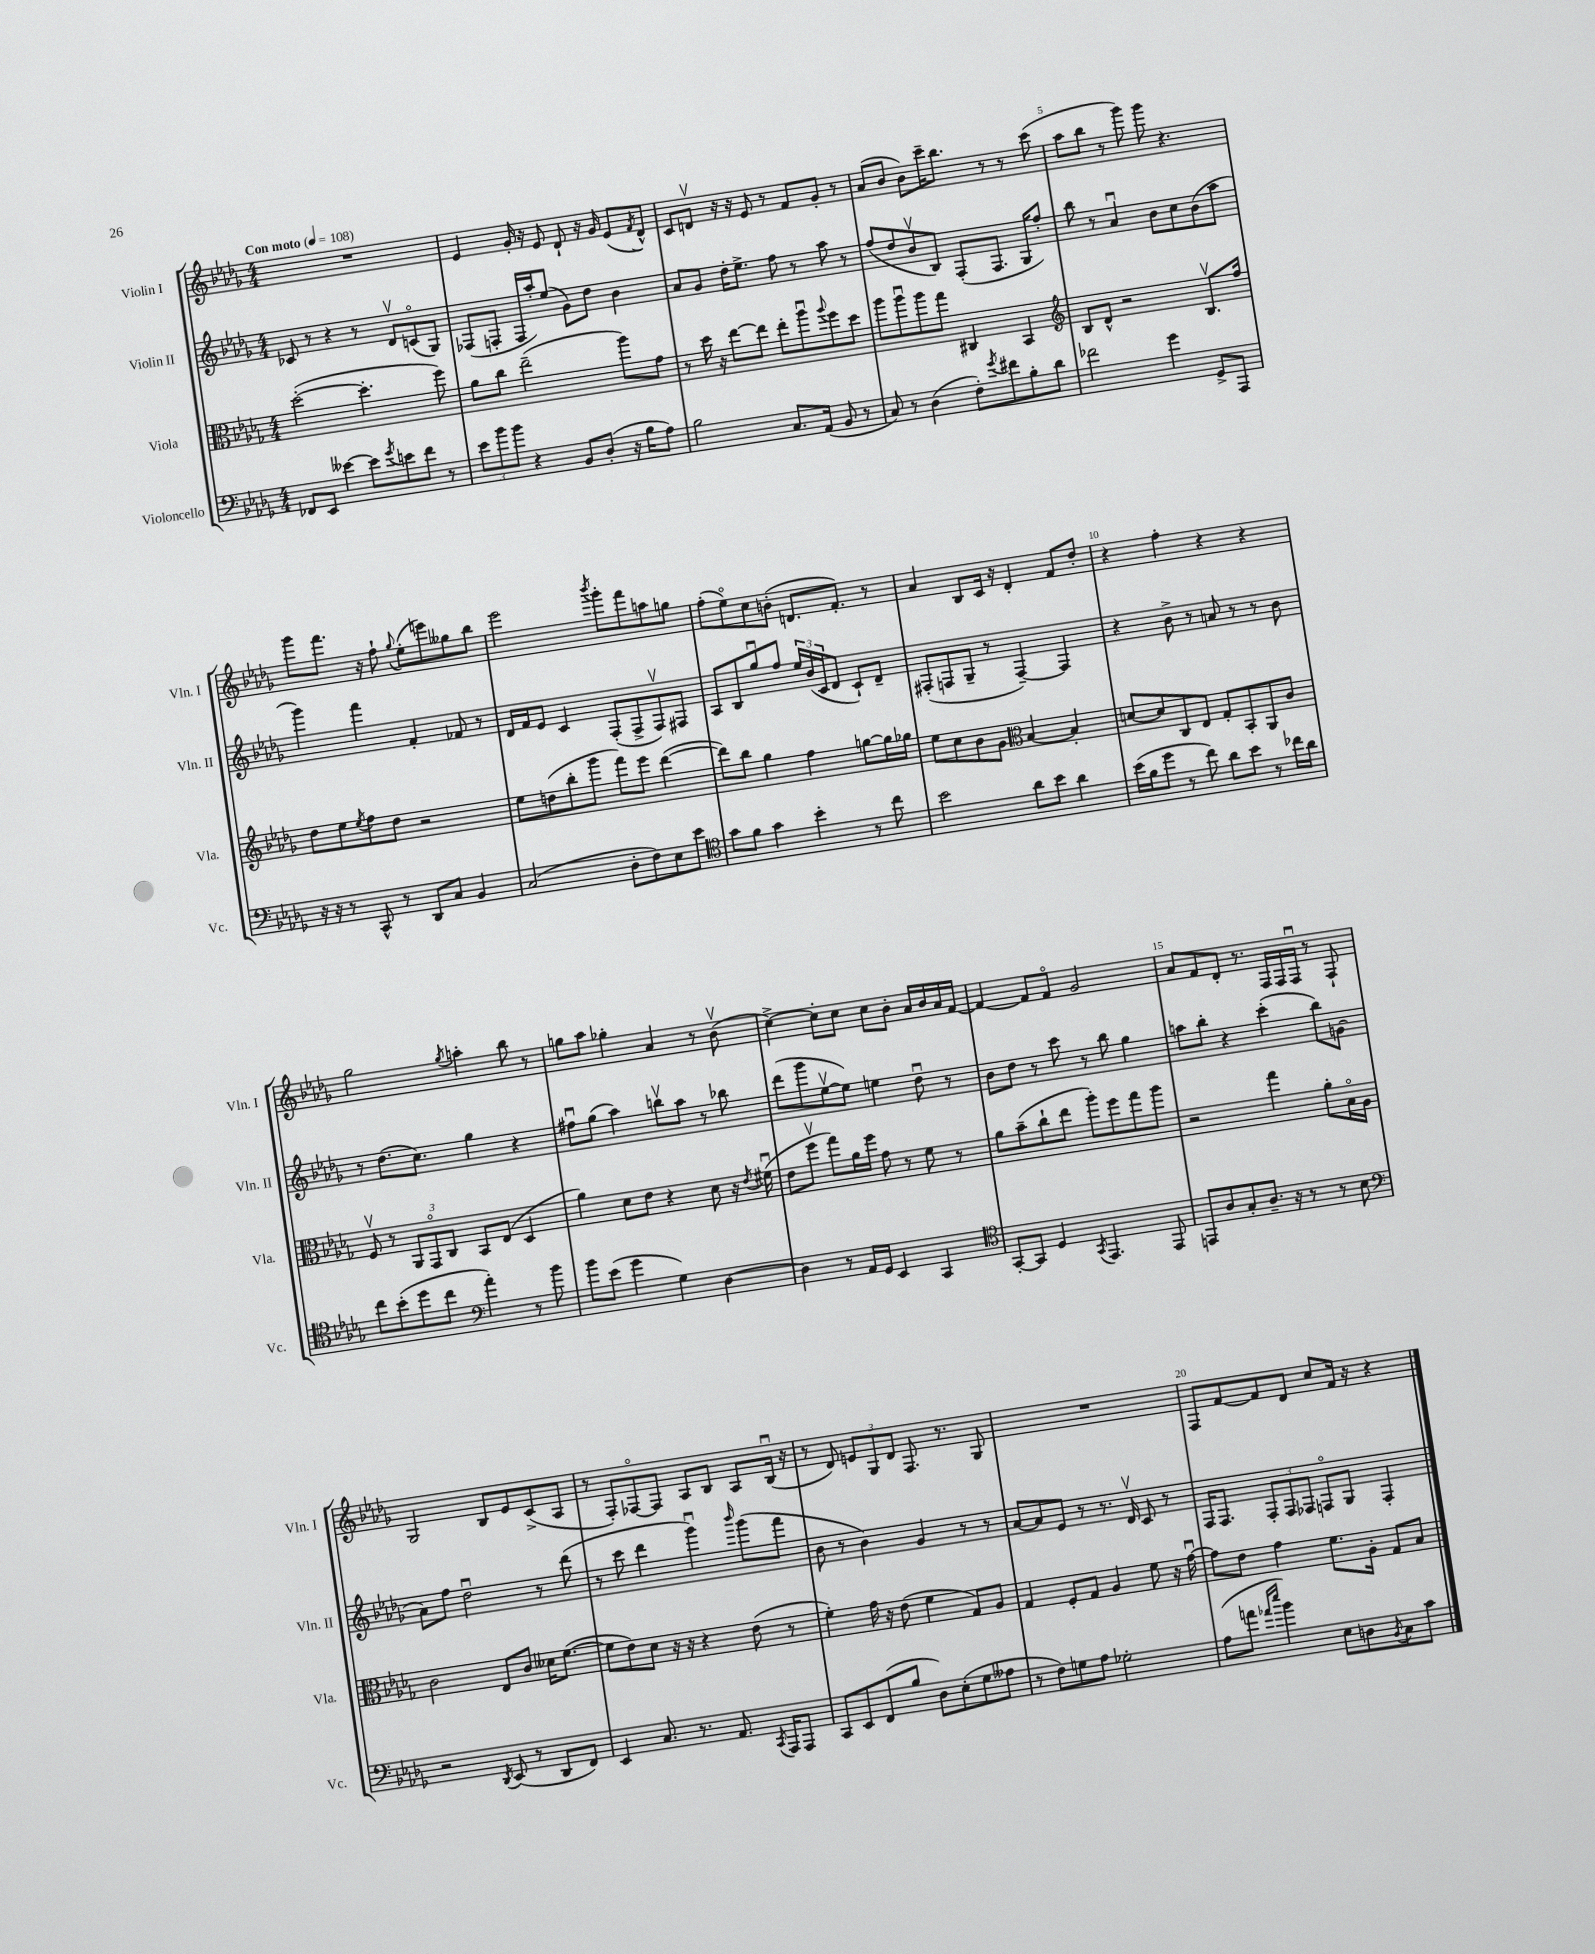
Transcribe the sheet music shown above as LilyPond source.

<<
\new StaffGroup <<
\new Staff = "s0" \with { instrumentName = "Violin I" shortInstrumentName = "Vln. I" } {
    \clef treble \key des \major \numericTimeSignature \time 4/4 \tempo "Con moto" 4 = 108
    R1 |
    ees'4 ges'16-. r16 ees'8 des'8-! r16 ges'16 ees'8( \acciaccatura { f'8 } des'8-^) |
    c'8 d'8\upbow r16 r16 ees'8 r8 f'8 ges'8-. r8 |
    aes'8( bes'8 bes'8) c'''16-- bes''8. r8 r8 c'''8( |
    aes''8 bes''8 r8 ges'''8) ges'''8 r4. |
    ges'''8 f'''8. r16 f''8-! \appoggiatura { ges''8 } ees''8-.( e'''8) geses''8 bes''8 |
    ees'''2 \acciaccatura { bes'''8 } ges'''8-. f'''8 a''8 g''8 |
    f''8-.( ees''8\flageolet) c''8 b'8-.( d'8. f'8.-.) r8 |
    aes'4 bes8 c'16 r16 des'4-. f'8 des''8-. |
    r4 f''4-. r4 r4 |
    ges''2 \acciaccatura { ges''8 } a''4-. bes''8 r8 |
    g''8 aes''8 ges''4-. aes'4 r8 bes'8\upbow( |
    c''4~->) c''8-. c''8 c''8 bes'8-. aes'16 bes'16 aes'16 f'16~ |
    f'4~ f'8 f'8\flageolet ges'2 |
    aes'8 f'8 des'8-. r8. f16 f16 f16\downbow r8 f8-! |
    ges2 bes8 ees'8 c'8->( aes8 |
    r8 f8-.) fes8~\flageolet fes8 aes8 bes8 aes8 bes16\downbow( r16 |
    r8 des'8) \tuplet 3/2 { e'8 ges8 des'8 } f8. r8. ges8 |
    R1 |
    f8 f'8~ f'8 des'8 c''8 f'16 r16 r4 \bar "|." |
}
\new Staff = "s1" \with { instrumentName = "Violin II" shortInstrumentName = "Vln. II" } {
    \clef treble \key des \major \numericTimeSignature \time 4/4
    ces'8 r8 r4 r8 des'8\upbow c'8\flageolet( ges8) |
    fes8( f8-. f16 aes''16-.) ees''8( ges'8) des''8 bes'4 |
    aes'8 ges'8 des''16-. ees''8.-> f''8 r8 aes''8 r8 |
    f''8( des''8 bes'8\upbow bes8) f8-.( f8. ges16 f''8-.) |
    bes''8 r8 aes'4\downbow bes'8 c''8 bes'8( aes''8 |
    ges'''4) f'''4 f'4-. fes'8 r8 |
    des'16 f'16 ees'8 c'4 f8-.( f8-> f8\upbow) fis8 |
    aes8 bes8 ges''8\downbow f''8 \tuplet 3/2 { ees''16 bes'16( c'16 } des'8 c'8-!) des'8-- |
    fis8-.( f8 ges8-- r8 f4~--) f4 |
    r4 bes'8-> r8 a'8 r8 r8 bes'8 |
    r8 des''8.( c''8.) ges''4 r4 |
    fis''8\downbow ges''8( aes''4) b''8\upbow aes''8 r8 bes''8 |
    des'''8( ges'''8 ees''8~\upbow ees''8) e''4 des''8\downbow r8 |
    bes'8 des''8 r8 c'''8 r8 bes''8 ges''4 |
    a''8 bes''8-. r4 c'''4-.( bes''8) g'8( |
    aes'8) f''8 des''2\downbow r8 des'''8( |
    r8 c'''8 des'''4 ges'''4\downbow) \grace { bes'''16 } ges'''8( f'''8 |
    bes'8 r8 bes'4) ges'4 r8 r8 |
    aes'8~ aes'8 ees'8 r8 r8. des'16\upbow c'8 r8 |
    f16 f8. \tuplet 3/2 { f8-. f8 fes8 } f8\flageolet ges8 f4-. \bar "|." |
}
\new Staff = "s2" \with { instrumentName = "Viola" shortInstrumentName = "Vla." } {
    \clef alto \key des \major \numericTimeSignature \time 4/4
    des''2~-.( des''4.-. f''8) |
    aes'8 c''8 ees''2--( aes''8) ges'8 |
    r8 des''16 r16 ees''8~ ees''8 ees''8-. aes''8\downbow \appoggiatura { aes''8 } f''8 des''8 |
    aes''8 aes''8\downbow aes''8 ges''8 cis4 bes,4 |
    \clef treble bes8 des'8-^ r2 bes8.\upbow f''16 |
    des''8 ees''8 \acciaccatura { ees''8 } f''8 des''8 r2 |
    ees''8 d''8( bes''8-. ges'''8 f'''8) ees'''8 des'''4~( |
    des'''8) bes''8 ges''4 f''4 g''8~ g''16 ges''16 |
    ees''8 c''8 bes'8 ges'8 \clef alto bes4~ bes4-. |
    d'8~ d'8 c8 ees8 ges8-. bes,8-. aes,8 c'8 |
    f8\upbow r8 \tuplet 3/2 { aes,8 ges,8\flageolet c8 } bes,8 ees8( des4 |
    aes'4) des'8 ees'8 r4 des'8 r16 \acciaccatura { ees'8 } fis'16\downbow( |
    ees'8 f''8\upbow ges''8) aes'16 f''16 ges'8 r8 f'8 r8 |
    aes'8 bes'8--( c''8-! ees''8 aes''8-.) f''8 ges''8 aes''8 |
    r2 ges''4 aes'8-. bes16\flageolet aes16 |
    c'2 ees8 c'8 deses'16 f'8.~( |
    f'8 ees'8) des'8 r16 r16 r4 ees'8( r8 |
    f'4-.) ges'16 r16 ees'8( f'4 ges8) aes8 |
    ges4 f8-. ges8 aes4 f'8 r16 ges'16~\downbow |
    ges'8 ees'8 ges'4 f'8. aes16-. ges8 bes8 \bar "|." |
}
\new Staff = "s3" \with { instrumentName = "Violoncello" shortInstrumentName = "Vc." } {
    \clef bass \key des \major \numericTimeSignature \time 4/4
    fes,8 ees,8 eeses'4~ eeses'8 \acciaccatura { ges'8 } e'8 f'8 r8 |
    \tuplet 3/2 { ees'8 bes'8 bes'8 } r4 bes,8 des8-.( r16 bes16 aes8) |
    bes2 c8. aes,16( bes,8 r8 |
    c8) r8 des4( f8-.) \acciaccatura { ges'8 } fis'8 bes8-. des'8 |
    fes'2 ges'4 ges,8-> aes,,8 |
    r16 r16 r8 c,8-^ r8 des,8 c8 bes,4 |
    c2( des8-. f8) ees8 ees'8 |
    \clef tenor ges'8 f'8 ges'4 bes'4-. r8 c''8 |
    bes'2 aes'8 bes'8 aes'4 |
    bes'16( f'16 des''8 r8 c''8) aes'8 bes'8 r8 ces''16 aes'16 |
    c''8 bes'8-.( des''8 c''8 \clef bass aes'4-.) r8 bes'8 |
    bes'8 ees'8( ges'4 ges4) des4~ |
    des4 r8 aes,16 ges,16 ees,4 c,4 |
    \clef tenor ges,8~-. ges,8 des4 \acciaccatura { ges,8 } ees,4. ees,8 |
    e,8 aes8 ges8-. aes8.-- r16 r8 r8 bes8 |
    \clef bass r2 \acciaccatura { des,8 } ees,8( r8 des,8 f,8) |
    ees,4 c8. r8. aes,8. \acciaccatura { c,8 } aes,,16 aes,,8 |
    c,8 ees,8 f,8( bes8 des8) ees8-.( ges8 aeses8 |
    r8 f8) g8 aes8 ges2-. |
    aes8( a'8 \grace { aes'16 ees''16 } bes'4) ees8 d8 \acciaccatura { bes,8 } c8 c'8 \bar "|." |
}
>>
>>
\layout { \context { \Score \override BarNumber.break-visibility = ##(#f #t #t) barNumberVisibility = #(every-nth-bar-number-visible 5) } }
